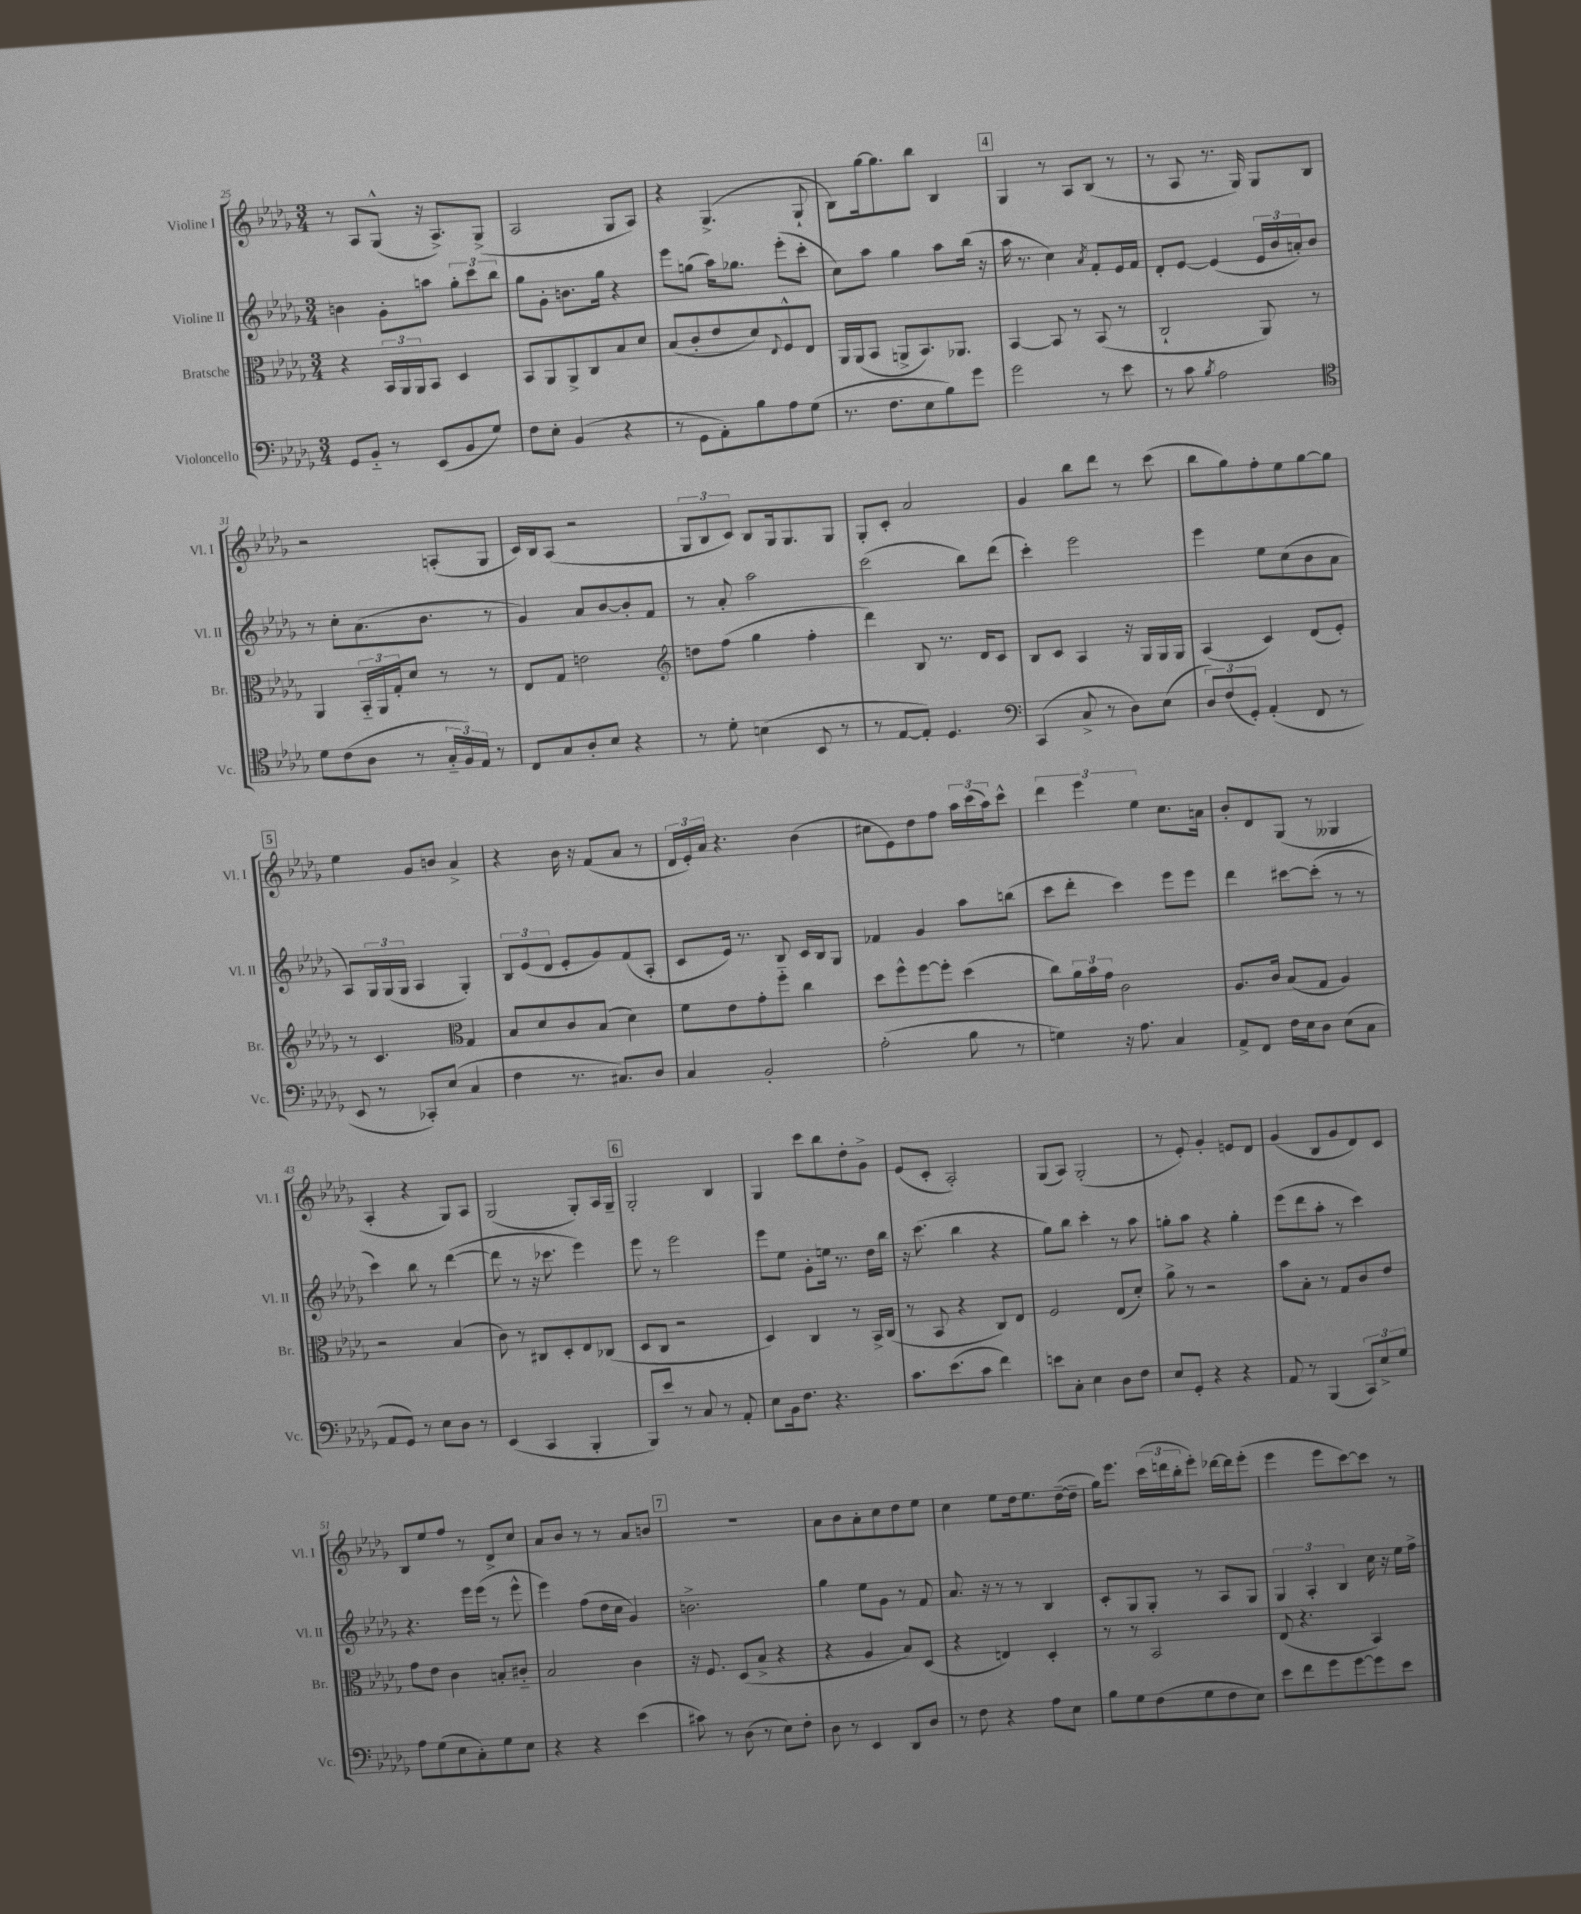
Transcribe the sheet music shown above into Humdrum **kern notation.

**kern	**kern	**kern	**kern
*staff4	*staff3	*staff2	*staff1
*clefF4	*clefC3	*clefG2	*clefG2
*k[b-e-a-d-g-]	*k[b-e-a-d-g-]	*k[b-e-a-d-g-]	*k[b-e-a-d-g-]
*M3/4	*M3/4	*M3/4	*M3/4
8GG-/L	4r	4b\	8r
8BB-'~/J	.	.	8A-/L
8r	24BB-/LL	8g-'\L	(8G-^^/J
.	24AA-/	.	.
.	24AA-/J	.	.
(8EE-/L	8BB-/J	8aa\J	16r
.	.	.	8.A-^/L)
8BB-/	4D-/	12gg-'\L	.
.	.	12ccc\	.
8G-/J)	.	.	(8G-^/J
.	.	12bb-\J	.
=	=	=	=
8F\L	8BB-/L	8gg-\L	2A-/
8E-'\J	8AA-/	8g-'\J	.
(4BB-/	8AA-^/	8.b\L	.
.	8C/	.	.
.	.	16gg-\Jk	.
4r	8B-/	4r	8G-/L
.	8d-/J	.	8A-/J)
=	=	=	=
8r	(8B-/L	8eee-\L	4r
8GG-\L	8c'/	(8gg\J	.
8AA-'\)	8e-/	16aa-\LK)	(4.G-^/
.	.	8.gg-\J	.
8B-\	8d-/)	.	.
.	8qqE-/	.	.
8A-\	8F^^/	(8eee-'\L	.
(8G-\J	8E-/J	8ccc'\J	8G-`/
=	=	=	=
8.r	16AA-/LL	8cc\L)	8B-\L)
.	(16AA-/J	.	.
.	8BB-/J	8aa-\J	[16gg-\k
8.F\L	.	.	8.gg-\]
.	8AA^/L	4gg-\	.
8E-\	8.BB-/)	.	8bb-\J
8B-\)	.	8aa-\L	4B-/
.	8.AA-/J	.	.
8g-\J	.	(16bb-\Jk	.
.	.	16r	.
=	=	=	=
2g-\	[4BB-/	16aa-\	4G-/
.	.	8.r	.
.	8BB-/]	4cc\)	8r
.	8r	.	8A-/L
.	.	8qa-/	.
8r	(8BB-/	8f'/L	(8B-/J
8e-\	8r	16e-/L	8r
.	.	16f/JJ	.
=	=	=	=
8r	2C`/	8d-'/L	8r
8c\	.	[8e-/J	8A-/
8qB-/	.	.	.
2A-\	.	(4e-/]	8.r
.	.	.	16G-/)
.	8AA-/)	24e-/LL	8G-/L
.	.	24b-/	.
.	.	24a'/J)	.
.	8r	8b-/J	8B-/J
=	=	=	=
*clefC4	*	*	*
8d-\L	4AA-/	8r	2r
(8c\	.	8cc'\L	.
8A-\J	24BB-'~/LL	(8.a-\	.
.	24AA-/	.	.
.	24G-'/J	.	.
8r	8d-/J	.	.
.	.	8.b-\J	.
24G-'~/LL	8r	.	(8A'/L
24F/)	.	.	.
24E-/JJ	.	.	.
8r	8r	8r	8G-/J
=	=	=	=
8C/L	8E-/L	4g-/)	16c/LL)
.	.	.	16B-/J
8G-/	8G-/J	.	(8A-/J
8A-'/	2e\	8a-/L	2r
8B-/J	.	[8b-/	.
4r	.	8b-'/]	.
.	.	8f/J	.
=	=	=	=
*	*clefG2	*	*
8r	8dd\L	8r	12G-/L
.	.	.	12B-/
8d-'\	(8ff\J	8a-'/	.
.	.	.	12c/J)
(4B\	4gg-\	2aa-\	8B-/L
.	.	.	16G-/k
.	.	.	8.G-/
8BB-/	4ff'\	.	.
8r	.	.	8G-/J
=	=	=	=
8r	4ddd-\)	(2ccc\	8G-'/L
[8E-/L	.	.	8c'/J
8E-'/]J)	8B-/	.	2a-/
4.D-/	8.r	.	.
.	.	8bb-\L)	.
.	16d-/LK	.	.
.	8c/J	(8ddd-\J	.
=	=	=	=
*clefF4	*	*	*
(4CC/	8B-/L	4ccc'\)	4g-/
.	8c/J	.	.
8C^/	4A-/	2eee-\	8bb-\L
8r	.	.	8ddd-\J
8D-\L)	16r	.	8r
.	16G-/LL	.	.
(8E-\J	16G-/	.	(8ccc\
.	16G-/JJ	.	.
=	=	=	=
12D-/L)	(4A-/	4eee-\	8bb-\L
(12F/	.	.	.
.	.	.	8gg-\)
12GG-'/J)	.	.	.
(4AA-'/	4c/)	8ee-\L	8ff'\
.	.	(8cc\	8ee-\
8FF/	(8d-/L	8b-\	[8gg-\
8r	8e-'/J)	8a-\J	8gg-\]J
=	=	=	=
8EE-/	8r	8A-/L)	4ee-\
8r	4.c/	24G-/L	.
.	.	(24G-/	.
.	.	24G-/JJ	.
8CC-'/L)	.	4A-/	8g-/L
(8E-/J	.	.	8b/J
*	*clefC3	*	*
4C/	4G-/	4G-'/)	4a-^/
=	=	=	=
4F\	8B-/L	12B-/L	4r
.	.	(12e-/	.
.	8d-/	.	.
.	.	12d-/J	.
8.r	8c/	8e-'/L	16b-\
.	.	.	16r
.	(8B-/J	8g-/)	(8f/L
8.C#/L)	.	.	.
.	4d-\)	(8f/	8a-/J
8D-/J	.	8A-'/J	8r
=	=	=	=
4C/	8f\L	8c/L	24d-/LL
.	.	.	24e-'/)
.	.	.	24a-/JJ
.	8e-\	16e-/Jk)	4.r
.	.	8.r	.
2BB-'/	8g-'\	.	.
.	8ff'~\J	8B-/	.
.	4cc\	16c/LL	(4b-\
.	.	16B-/J	.
.	.	8G-/J	.
=	=	=	=
(2A-'\	8dd-\L	4f-/	8cc#\L
.	8ff^^\	.	8e-\)
.	[8ff\	4g-/	8dd-\
.	8ff'\]J	.	8ff\J
8B-\	(4dd-\	8aa-\L	24aa-\LL
.	.	.	(24ccc\
.	.	.	24aa-\J)
8r	.	(8bb\J	8ccc^^\J
=	=	=	=
4G\)	8cc\L)	8ccc\L	6ddd-\
.	24a-\L	8ddd-'\J	.
.	24b-\	.	6eee-\
.	24g-\JJ	.	.
16r	2c\	4ccc\)	.
8.A-\	.	.	.
.	.	.	6ee-\
4C/	.	8eee-\L	8.cc\L
.	.	8eee-\J	.
.	.	.	16a\Jk
=	=	=	=
8AA-^/L	8.A-/L	4ddd-\	8b-'/L
8FF/J	.	.	8d-/
.	16c/Jk	.	.
16F\LL	(8B-/L	[8ccc#\L	(8G-/J
16E-\J	.	.	.
8D-\J	8G-/J	(8ccc#'\]J	8r
(8E-\L	4A-/)	8r	4G--/
8C\J	.	8r	.
=	=	=	=
8AA-/L	2r	4ccc\)	4A-'/
8GG-/J)	.	.	.
8r	.	8bb-\	4r
8E-\L	.	8r	.
8D-\J	(4B-/	([4ddd-\	8G-/L)
8r	.	.	8A-/J
=	=	=	=
(4EE-/	8c\)	8ddd-\]	(2G-/
.	8r	8r	.
4CC/	8C#/L	16r	.
.	.	8.ccc-\	.
.	8D-'/	.	.
4BBB-'/	8E-/	4eee-\)	8G-'/L)
.	(8C-/J	.	16A-/L
.	.	.	16G-~/JJ
=	=	=	=
8BBB-/L)	8D-/L	8eee-\	2G-'/
8e-/J	8C/J	8r	.
8r	2r	2eee-\	.
8C/	.	.	.
8r	.	.	4B-/
8AA-'/	.	.	.
=	=	=	=
8E-\L	4D-/)	8eee-\L	4G-/
16BB-\k	.	8ee-\J	.
8.F\J	.	.	.
.	4C/	8g-'\L	8ccc\L
4.r	.	16ee\Jk	8bb-\
.	.	8.r	.
.	8r	.	8dd-'\
.	16BB-^/LL	16dd-\LL	8g-^\J
.	(16C/JJ	16bb-\JJ	.
=	=	=	=
8.c\L	8r	16r	(8e-/L
.	.	(8.ccc\	.
.	8BB-/	.	8c'/J
(8.e-\	.	.	.
.	4r	4bb-\	2A-'/)
8c\J	.	.	.
4f\)	8C/L)	4r	.
.	8E-/J	.	.
=	=	=	=
8e\L	2F/	8gg-\L)	(8G-/L
8C'\J	.	8bb-\J	8A-/J)
4E-\	.	4ccc'\	(2G-'/
8D-\L	(8E-/L	8r	.
8F\J	8d-'/J)	8aa-\	.
=	=	=	=
8E-/L	8a-^\	8gg'\L	8r
8GG-'/J	8r	8aa-\J	8e-'/)
4r	2r	4r	4g-'/
4r	.	4gg'\	8e/L
.	.	.	8d-/J
=	=	=	=
8AA-/	8b-\L	(8eee-\L	(4g-/
8r	8B-'\J	8ddd-\	.
(4BBB-/	8r	8aa-'\J	8B-/L
.	8G-/L	8r	8g-/
12CC/L)	8c/	4ccc\)	8d-/)
12E-^/	.	.	.
.	8e-/J	.	8c/J
12G-/J	.	.	.
=	=	=	=
8A-\L	8g-\L	4.r	8B-/L
(8G-\	8e-\J	.	8ee-/
8E-\	4c\	.	8ff/J
8C'\)	.	16eee-\LL	8r
.	.	(16eee-\JJ	.
8G-\	8B'/L	8r	8d-^/L
8E-\J	8c#'~/J	8eee-^^\	8cc/J
=	=	=	=
4r	2B-/	4eee-\)	8a-/L
.	.	.	8b-/J
4r	.	(8ff\L	8r
.	.	16dd-\L	8r
.	.	16cc\JJ	.
(4e-\	4c\	4g-/)	8a-/L
.	.	.	8b/J
=	=	=	=
8c#\)	16r	2.b^\	2.r
.	8.F/	.	.
8r	.	.	.
(8D-\	(8D-/L	.	.
8r	8B-^/J	.	.
8E-\L)	4r	.	.
8F'\J	.	.	.
=	=	=	=
8D-\	4r	4gg-\	8a-\L
8r	.	.	8b-\
4EE-/	4A-/	8ee-\L	8a-'\
.	.	8g-\J	8cc\
8DD-/L	8B-/L)	8r	8dd-\
8D-/J	(8D-/J	8f/	8ee-\J
=	=	=	=
8r	4r	8.a-/	4cc\
8F\	.	.	.
.	.	16r	.
4r	4E/)	8r	8ee-\L
.	.	8r	16dd-\k
.	.	.	8.ee-\
8A-\L	4D-'/	4B-/	.
8E-\J	.	.	([16dd-~\L
.	.	.	16dd-~\]JJ
=	=	=	=
8B-\L	8r	8c'/L	16gg-\LK)
.	.	.	8.eee-\J
8G-\	8r	8G-/	.
(8F\	2BB-/	8G-'/J	(24ccc\LL
.	.	.	24ddd\
.	.	.	24bb-'\J
8G-\	.	8r	8eee-'\J)
8F\	.	8A-/L	[16ddd-\LL
.	.	.	16ddd-\]J
8E-\J)	.	8G-/J	(8eee-'\J
=	=	=	=
8e-\L	(8E-/	6G-/	4eee-\
8f\	4.r	.	.
.	.	6A-'/	.
8g-\	.	.	8eee-\L
.	.	6B-/	.
[8g-\	.	.	[8ccc\)
8g-\]	4BB-/)	16cc\	8ccc\]J
.	.	16r	.
8e-\J	.	16ee-\LL	8r
.	.	16ff^\JJ	.
==	==	==	==
*-	*-	*-	*-
